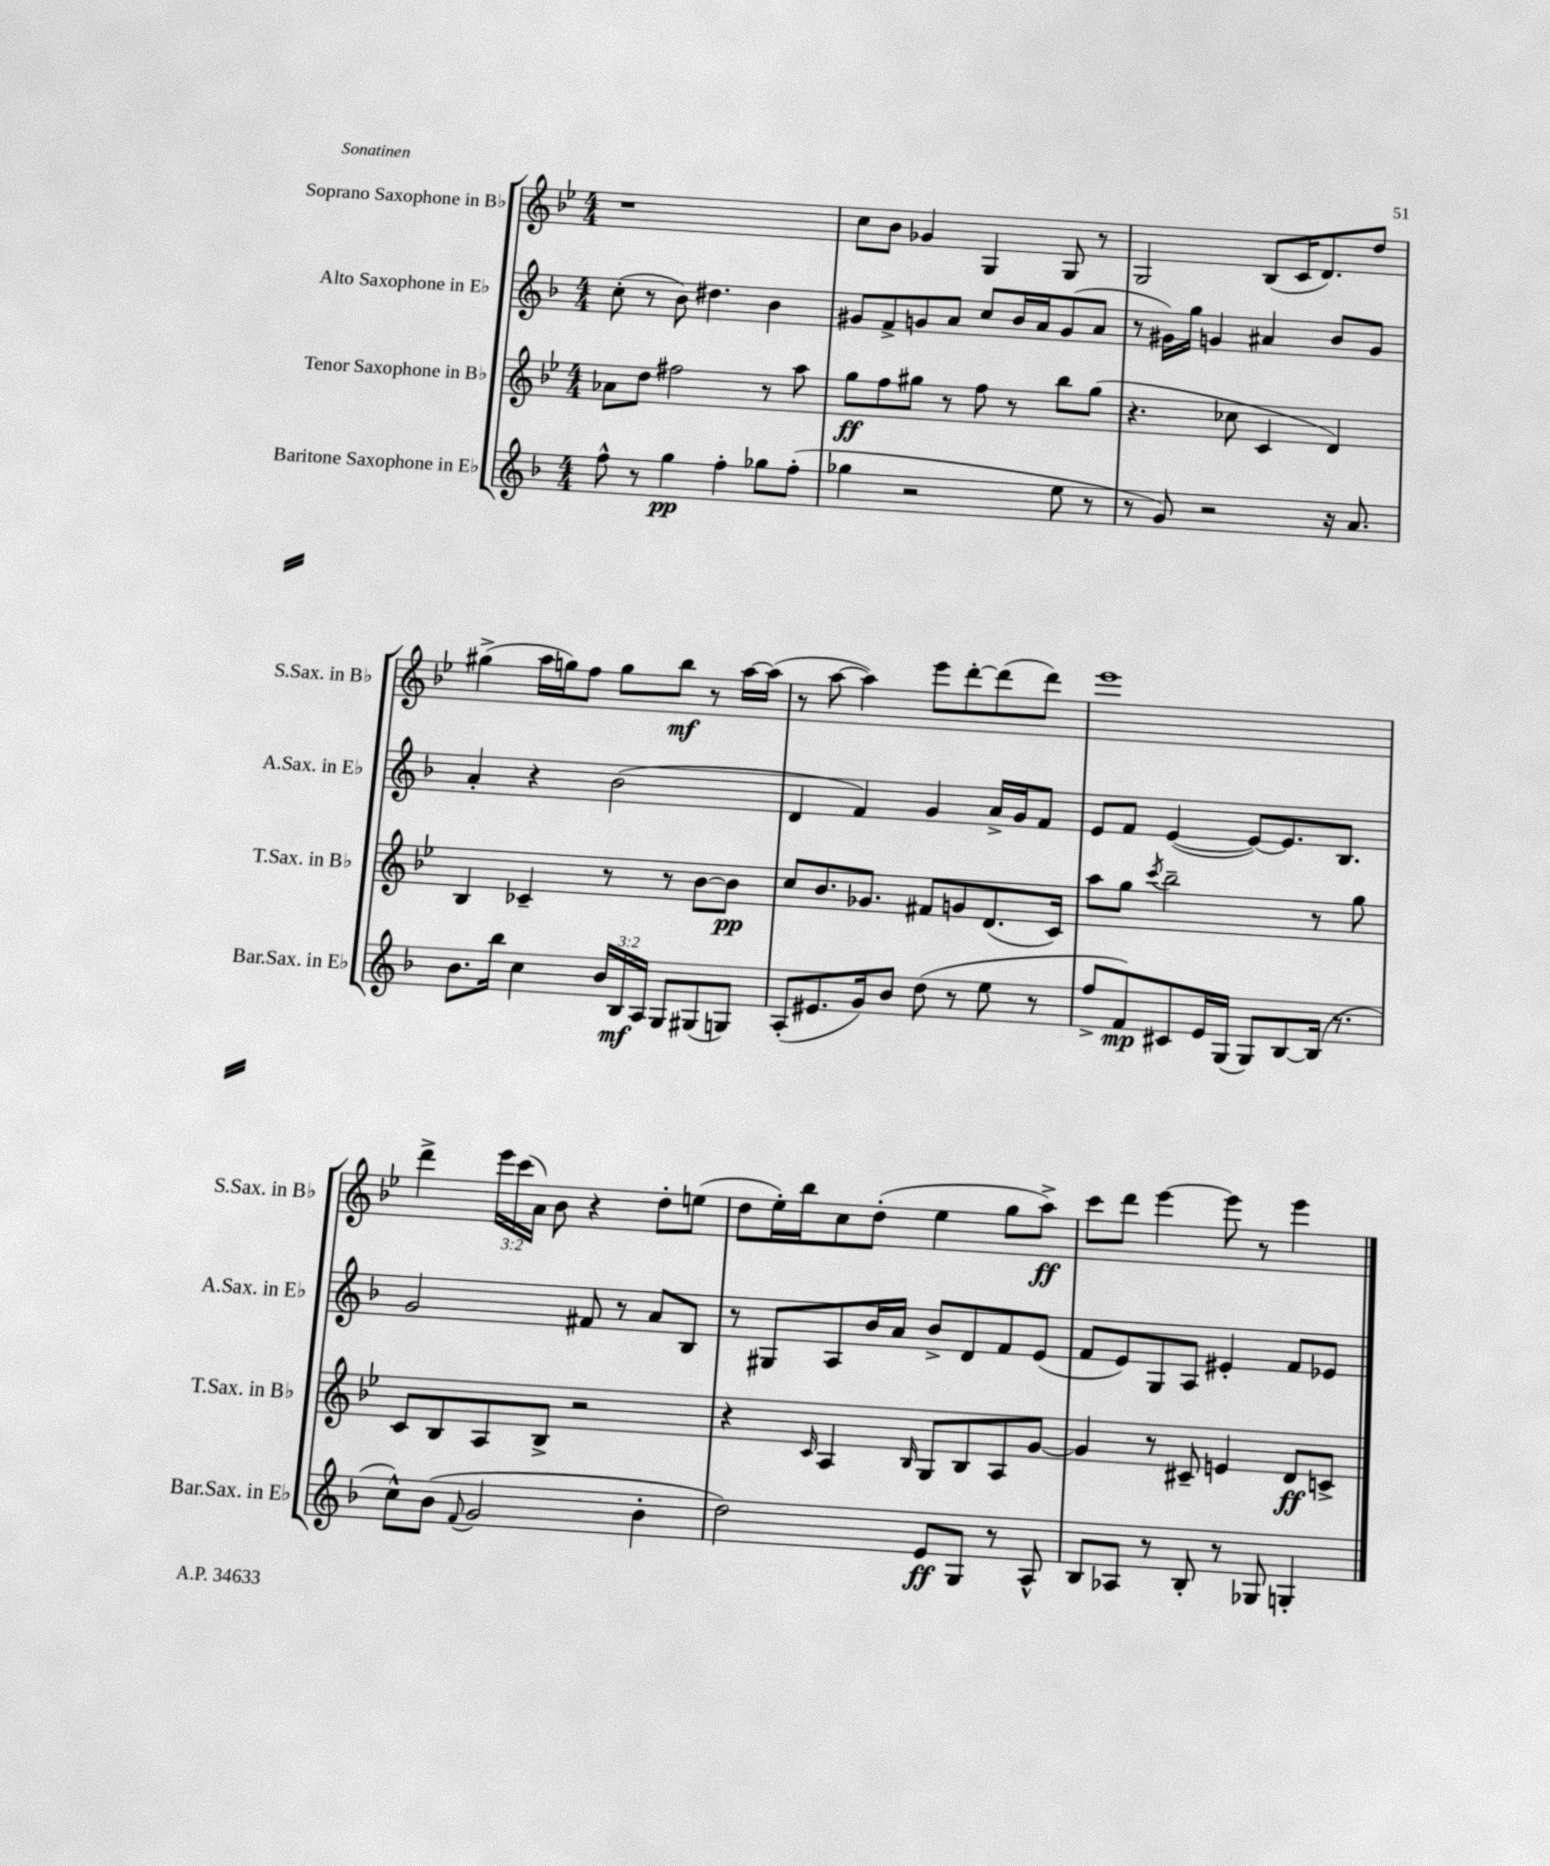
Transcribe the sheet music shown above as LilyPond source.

<<
\new StaffGroup <<
\new Staff = "s0" \with { instrumentName = "Soprano Saxophone in Bb" shortInstrumentName = "S.Sax. in Bb" } {
    \clef treble \key bes \major \numericTimeSignature \time 4/4 \override Staff.TupletNumber.text = #tuplet-number::calc-fraction-text
    \autoBeamOff r1 |
    c''8[ bes'8] ges'4 g4 g8 r8 |
    g2 bes8[( c'16 d'8.) d''8] |
    gis''4->( a''16[ g''16) f''8] g''8[ bes''8]\mf r8 a''16[~ a''16]( |
    r8 a''8~ a''4) ees'''8[ d'''8~-. d'''8( d'''8]) |
    ees'''1 |
    d'''4-> \tuplet 3/2 { ees'''16[ c'''16( a'16]) } bes'8 r4 d''8[-. e''8]( |
    d''8[ ees''16-.) bes''16 c''8 d''8]-.( ees''4 g''8[ a''8]->\ff) |
    c'''8[ d'''8] ees'''4~ ees'''8 r8 ees'''4 \bar "|." |
}
\new Staff = "s1" \with { instrumentName = "Alto Saxophone in Eb" shortInstrumentName = "A.Sax. in Eb" } {
    \clef treble \key f \major \numericTimeSignature \time 4/4
    \autoBeamOff c''8-.( r8 bes'8) dis''4. bes'4 |
    gis'8[ f'8-> g'8 a'8] c''8[ bes'16 a'16 g'8( a'8] |
    r8 gis'16[) g''16] g'4 ais'4 bes'8[ g'8] |
    a'4-. r4 bes'2( |
    d'4 f'4) g'4 a'16[-> g'16 f'8] |
    e'8[ f'8] e'4~( e'8[~) e'8. bes8.] |
    g'2 fis'8 r8 a'8[ bes8] |
    r8 gis8[ a8 bes'16 a'16] bes'8[-> d'8 f'8 e'8]( |
    f'8[ e'8) g8 a8] eis'4-. f'8[ ees'8] \bar "|." |
}
\new Staff = "s2" \with { instrumentName = "Tenor Saxophone in Bb" shortInstrumentName = "T.Sax. in Bb" } {
    \clef treble \key bes \major \numericTimeSignature \time 4/4
    \autoBeamOff aes'8[ d''8] fis''2 r8 a''8 |
    g''8[\ff f''8 gis''8] r8 f''8 r8 bes''8[ gis''8]( |
    r4. ces''8 c'4 d'4) |
    bes4 ces'4-- r8 r8 bes'8[~ bes'8]\pp |
    c''8[ bes'8. ges'8.] fis'8[ g'8 d'8.( c'16]) |
    a''8[ g''8] \acciaccatura { c'''8 } bes''2-- r8 g''8 |
    c'8[ bes8 a8 bes8]-> r2 |
    r4 \grace { c'16 } a4 \grace { bes16 } g8[ bes8 a8 g'8]~ |
    g'4 r8 cis'8-- e'4 d'8[\ff c'8]-> \bar "|." |
}
\new Staff = "s3" \with { instrumentName = "Baritone Saxophone in Eb" shortInstrumentName = "Bar.Sax. in Eb" } {
    \clef treble \key f \major \numericTimeSignature \time 4/4 \override Staff.TupletNumber.text = #tuplet-number::calc-fraction-text
    \autoBeamOff f''8-^ r8 g''4\pp f''4-. ges''8[ f''8]-.( |
    ges''4 r2 e''8 r8 |
    r8 g'8) r2 r16 a'8. |
    bes'8.[ bes''16] c''4 \tuplet 3/2 { bes'16[ bes16\mf a16] } g8[ gis8( g8]) |
    a8[-.( eis'8. g'16) bes'8] d''8( r8 e''8 r8 |
    f''8[-> f'8\mp) cis'8 e'16 g16]( g8[) bes8~ bes16]( r8. |
    c''8[-^) bes'8]( \appoggiatura { f'8 } g'2 bes'4-. |
    d''2) e'8[\ff g8] r8 a8-^ |
    bes8[ aes8] r8 bes8-. r8 ges8 g4-. \bar "|." |
}
>>
>>
\layout { \context { \Score \remove "Bar_number_engraver" } }
